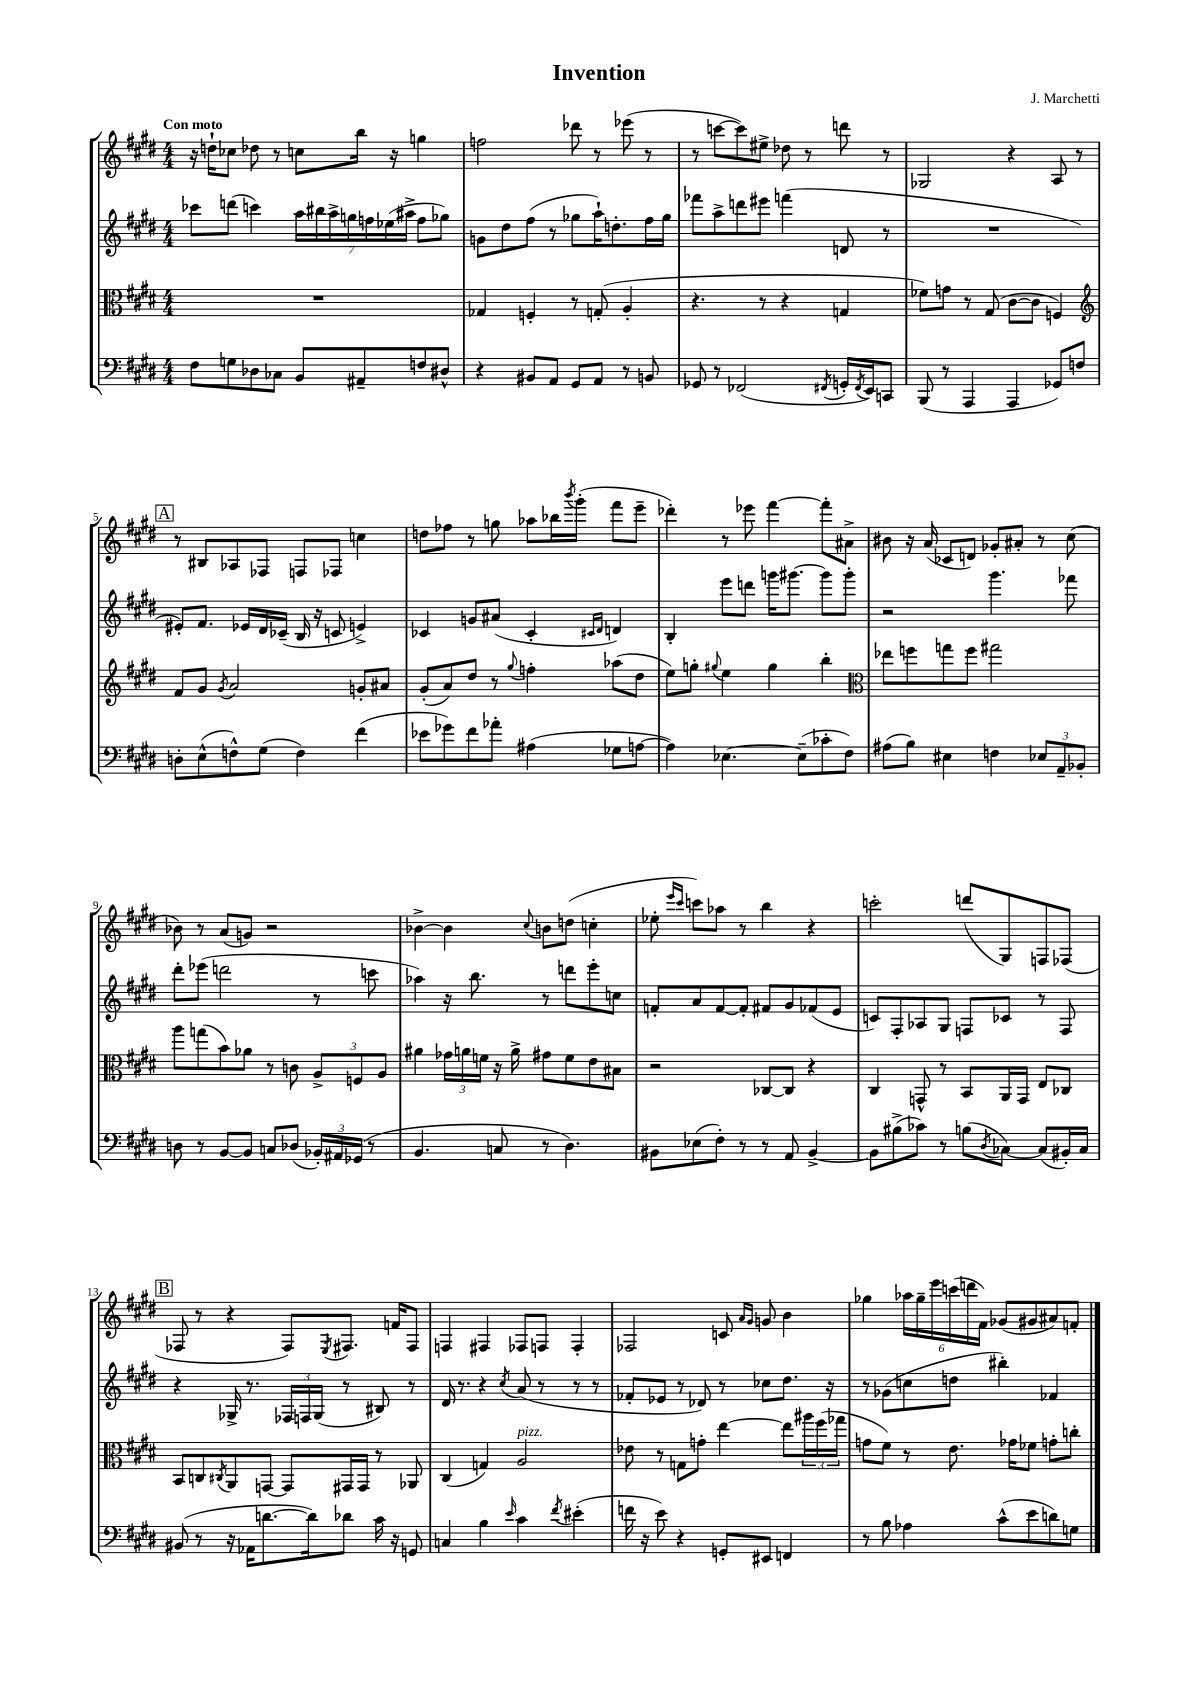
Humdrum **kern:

**kern	**kern	**kern	**kern
*staff4	*staff3	*staff2	*staff1
*clefF4	*clefC3	*clefG2	*clefG2
*k[f#c#g#d#]	*k[f#c#g#d#]	*k[f#c#g#d#]	*k[f#c#g#d#]
*M4/4	*M4/4	*M4/4	*M4/4
8F#\L	1r	8ccc-\L	16r
.	.	.	16dd`\LK
8G\	.	(8ddd\J	8cc-\J
8D-\	.	4ccc\)	8dd-\
8C-\J	.	.	8r
8BB/L	.	28aa\LL	8cc\L
.	.	28bb#\	.
.	.	28aa^\	.
.	.	28gg\	.
8AA#~/	.	.	16bb\Jk
.	.	28ff\	.
.	.	(28ee-\	.
.	.	.	16r
.	.	28aa#^\JJ	.
8F/	.	8ff\L	4gg\
8D#^^/J	.	8gg-\J)	.
=	=	=	=
4r	4G-/	8g\L	2ff\
.	.	8dd#\	.
8BB#/L	4F'/	(8ff#\J	.
8AA/J	.	8r	.
8GG#/L	8r	8gg-\L	8ddd-\
8AA/J	(8G'/	16aa`\K)	8r
.	.	8.dd'\	.
8r	4A'/	.	(8eee-\
8BB/	.	16ff#\L	8r
.	.	16gg-\JJ	.
=	=	=	=
8GG-/	4.r	8fff-\L	8r
8r	.	8aa^\	[8ccc\L
(2FF-/	.	8ddd\	8ccc\])
.	8r	8eee#\J	8ee#^\J
.	4r	(4fff\	8dd-\
.	.	.	8r
8qFF#/	.	.	.
16GG'/LL	4G/	8d/	8ddd\
8qFF#/	.	.	.
16EE/J)	.	.	.
8CC/J	.	8r	8r
=	=	=	=
(8BBB/	8f-\L)	1r	2G-/
8r	8g\J	.	.
4AAA/	8r	.	.
.	(8G#/	.	.
4AAA/	[8c#\L	.	4r
.	8c#\]J	.	.
8GG-/L)	4F/)	.	8A/
8F/J	.	.	8r
=	=	=	=
*	*clefG2	*	*
8D'\L	8f#/L	8e#'/L)	8r
(8E^^\	8g#/J	8.f#/J	8B#/L
.	8qg#/	.	.
8F^^\)	2a/	.	8A-/
.	.	16e-/LL	.
(8G#\J	.	16d#/	8F-/J
.	.	(16c-~/JJ	.
4F\)	.	16B/	8F/L
.	.	16r	.
.	.	8c/	8F-/J
(4f#\	8g'/L	4e^/)	4cc\
.	8a#/J	.	.
=	=	=	=
8e-\L	(8g#'/L	4c-/	8dd\L
8g-\)	8a/)	.	8ff-\J
8f#\	8dd#/J	8g/L	8r
8a-'\J	8r	(8a#/J	8gg\
.	8qqgg#/	.	.
(4A#\	4ff'\	4c-'/	8aa-\L
.	.	.	16bb-\L
.	.	.	8qbbb/
.	.	.	(16ggg#'\JJ
.	.	16qqc#/LL	.
.	.	16qqd#/JJ	.
8G-\L	(8aa-\L	4d/)	8fff#\L
[8A\J	8dd#\J	.	8eee~\J
=	=	=	=
4A\])	8ee\L)	4B'/	4ddd-'\)
.	8gg'\J	.	.
.	8qqgg#/	.	.
[4.E-\	4ee\	8eee\L	8r
.	.	8ddd\J	8eee-\
.	4gg#\	16ggg\LK	[4fff#\
.	.	[8.ggg#\J	.
(8E-~\]L	.	.	.
8c-'\	4bb'\	8ggg#\]L	8fff#'\]L
8F#\J)	.	8ggg#'\J	8a#^\J
=	=	=	=
*	*clefC3	*	*
(8A#\L	8ee-\L	2r	8b#\
8B\J)	8ff\	.	16r
.	.	.	(16a/
4E#\	8gg\	.	8c-/L
.	8ff\J	.	8d/J)
4F\	2gg#\	4.ggg#\	8g-'/L
.	.	.	8a#'/J
12E-/L	.	.	8r
12AA~/	.	.	.
.	.	8fff-\	(8cc#\
12BB-'/J	.	.	.
=	=	=	=
8D\	8aa\L	8ddd#'\L	8b-\)
8r	(8gg\	(8eee-\J	8r
[8BB/L	8b\)	2ddd\	(8a/L
8BB/]J	8a-\J	.	8g/J)
8C/L	8r	.	2r
(8D-/J	8c\	.	.
24BB-'/LL)	12A^/L	8r	.
24AA#/	.	.	.
(24GG-/JJ	12F/	.	.
8r	.	8ccc\	.
.	12A/J	.	.
=	=	=	=
4.BB/	4a#\	4aa-\)	[4b-^\
.	24g-\LL	16r	4b-\]
.	24a\	.	.
.	.	8.bb\	.
.	24f\JJ	.	.
8C/	16r	.	.
.	16a^\	.	.
.	.	.	8qqcc#/
8r	8g#\L	8r	8b\L
4.D#\)	8f\	8ddd\L	(8dd\J
.	8e\	8eee'\	4cc'\
.	8B#\J	8cc\J	.
=	=	=	=
8BB#\L	2r	8f'/L	8ee-'\
.	.	.	16qqeee/LL
.	.	.	16qqccc#/JJ
(8E-\	.	8a/	8ccc\L)
8F#'\J)	.	[8f/	8aa-\J
8r	.	8f'/]J	8r
8r	[8C-/L	8f#/L	4bb\
8AA/	8C-/]J	8g#/	.
[4BB#^/	4r	(8f-/	4r
.	.	8e/J	.
=	=	=	=
8BB#\]L	4C#/	8c/L)	2ccc'\
(8B#^\	.	8F#'/	.
8c-\J)	8GG^^/	8A-/	.
8r	8r	8G#/J	.
(8B\L	8BB/L	8F/L	(8ddd/L
8qD#/	.	.	.
[8C-\J)	16AA/L	8c-/J	8G#/)
.	16GG/JJ	.	.
(8C-/]L	8E/L	8r	8F/
16BB#'/L)	8C-/J	8F/	(8F-/J
16C-/JJ	.	.	.
=	=	=	=
(8BB#/	8BB/L	4r	8F-/
8r	8C/	.	8r
.	8qC#/	.	.
16r	8AA/	16G-^/	4r
16AA-\LK	.	8.r	.
[8.d\	[8GG/J	.	.
.	8GG/]L	24F-/LL	8F-/L)
.	.	24F/	.
16d\]k)	.	.	.
.	.	(24G-/JJ	.
.	.	.	8qE/
8d-\J	16GG#/L	8r	8.F#/J
.	16GG#/JJ	.	.
16c#\	8r	8B#/)	.
16r	.	.	16f/LK
8GG/	8AA-/	8r	8F#/J
=	=	=	=
4C/	(4C#/	16d#/	4F/
.	.	8.r	.
4B\	4G/)	4r	4F#/
16qqe/	.	8qcc#/	.
4c#\	2A/	(8a/	8F-/L
.	.	8r	8F/J
8qf#/	.	.	.
(4e#'\	.	8r	4F'/
.	.	8r	.
=	=	=	=
16f\	8e-\	8f-'/L	2F-/
16r	.	.	.
8e\)	8r	8e-/J	.
4r	8G\L	8r	.
.	8g'\J	8d-/)	.
8GG'/L	[4ee\	8r	8c/
.	.	.	16qqa/LL
.	.	.	16qqg#/JJ
8EE#/J	.	8cc-\L	8g/
4FF/	8ee\]L	8.dd#\J	4b\
.	24aa#\L	.	.
.	(24ff#\	.	.
.	.	16r	.
.	24gg-\JJ	.	.
=	=	=	=
8r	8g\L	8r	4gg-\
8B\	8f#\J)	(8g-\L	.
4A-\	8r	8cc\	24aa-\LL
.	.	.	24gg-~\
.	.	.	24eee\
.	8.e\	8dd\J	(24ccc\
.	.	.	24ddd\
.	.	.	24f#\JJ)
(8c#^^\L	.	4bb#'\)	(8g-/L
.	16g-\LK	.	.
8e\	8f-\J	.	8g#/
8d\)	8g'\L	4f-/	8a#/)
8G\J	8cc'\J	.	8f'/J
==	==	==	==
*-	*-	*-	*-
